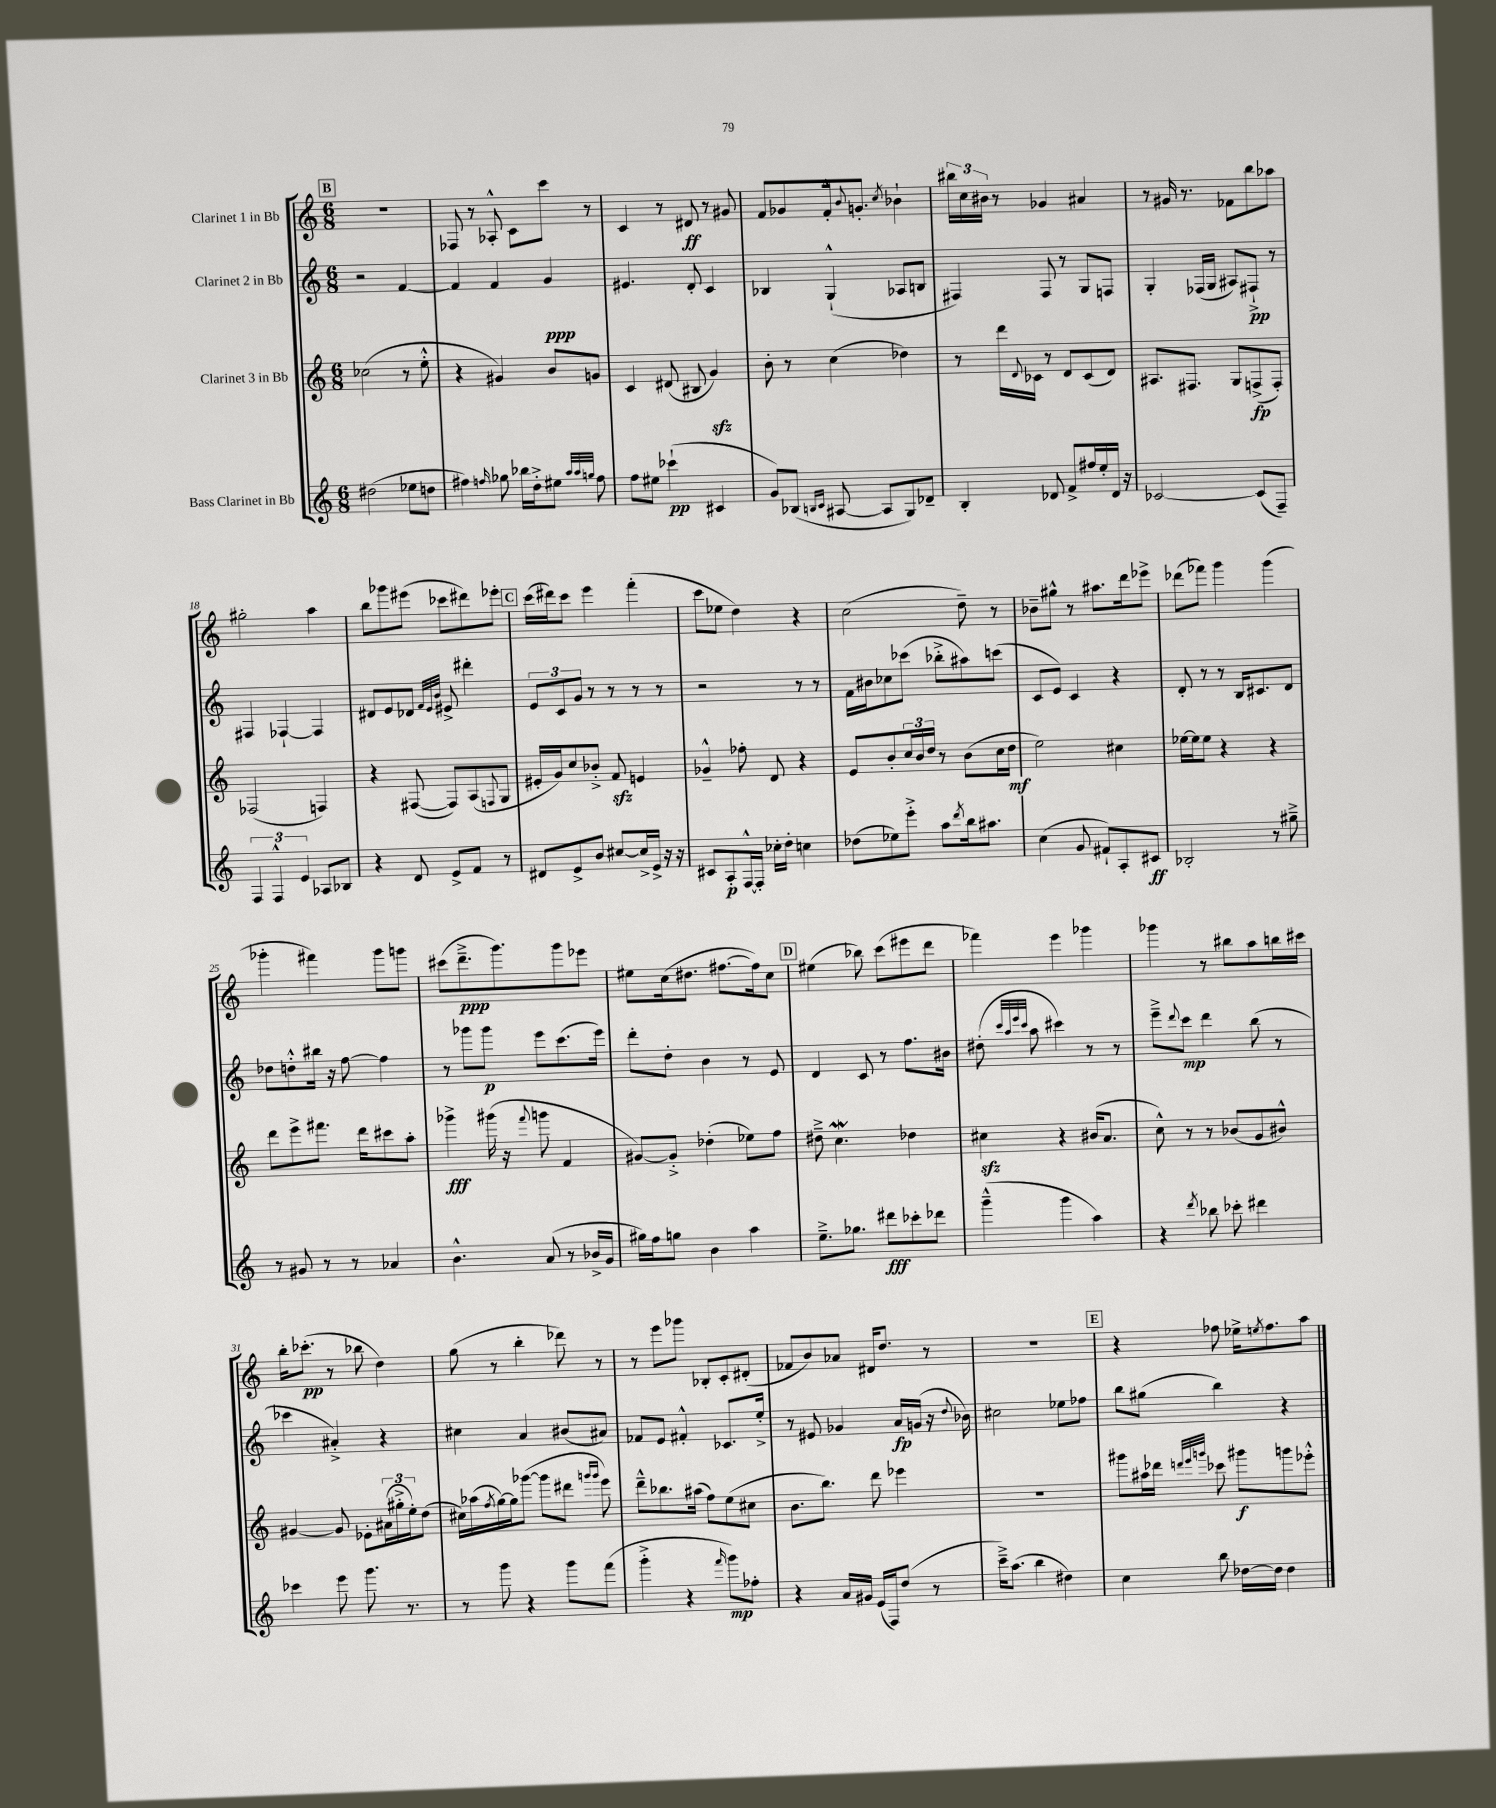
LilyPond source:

<<
\new StaffGroup <<
\new Staff = "s0" \with { instrumentName = "Clarinet 1 in Bb" } {
    \clef treble \key c \major \numericTimeSignature \time 6/8
    \mark \markup { \box "B" } R2. |
    fes8 r8 aes8-.-^ c'8 c'''8 r8 |
    c'4 r8 dis'8\ff r8 gis'8 |
    f'8 ges'8 f'16-.-^ \appoggiatura { b'8 } g'8.-. \acciaccatura { c''8 } bes'4-! |
    \tuplet 3/2 { bis''16 c''16 bis'16 } r8 ges'4 ais'4 |
    r8 gis'16 r8. fes'8 b''8 aes''8 |
    gis''2-. a''4 |
    b''8 ges'''8 eis'''8( ces'''8 dis'''8) ees'''8-. |
    \mark \markup { \box "C" } c'''16( dis'''16) c'''8 e'''4 f'''4-.( |
    c'''8 ees''8 d''4) r4 |
    c''2( d''8--) r8 |
    bes'8-- gis''8-^ r8 ais''8. d'''16 ees'''8-> |
    des'''8( fes'''8) g'''4 g'''4( |
    ges'''4-. fis'''4) ges'''8 g'''8 |
    cis'''8( d'''8.--->\ppp g'''8.) g'''8 ees'''8 |
    eis''8 c''16( dis''8. fis''8.~ fis''16) c''8 |
    \mark \markup { \box "D" } eis''4( bes''8) c'''8( eis'''8 d'''8 |
    fes'''4) e'''4 ges'''4 |
    ges'''4 r8 bis''8 a''8 b''16 cis'''16 |
    b''16-. ces'''8.-.\pp( r8 bes''8 d''4) |
    g''8( r8 b''4-. des'''8) r8 |
    r8 e'''8 ges'''8 bes8-. c'8-. dis'8-.( |
    fes'8 b'8) aes'8 dis'16 d''8. r8 |
    R2. |
    \mark \markup { \box "E" } r4 fes''8 ees''16-> \acciaccatura { e''8 } fes''8. a''8 \bar "|." |
}
\new Staff = "s1" \with { instrumentName = "Clarinet 2 in Bb" } {
    \clef treble \key c \major \numericTimeSignature \time 6/8
    \mark \markup { \box "B" } r2 f'4~ |
    f'4 f'4 g'4\ppp |
    eis'4. d'8-. c'4 |
    bes4 g4-!-^( aes8 b8 |
    fis4) fis8 r8 g8 f8 |
    g4-. fes16( g16 ais8) fis8-!->\pp r8 |
    fis4 fes4~-! fes4 |
    dis'8 e'8 des'8 \grace { f'32 e'32 b'32 } eis'8-> dis'''4-. |
    \mark \markup { \box "C" } \tuplet 3/2 { e'8 c'8 g'8 } r8 r8 r8 r8 |
    r2 r8 r8 |
    f'16 bis'16 ces''8 ces'''8( bes''8-.-> ais''8) c'''8( |
    c'8 e'8) c'4 r4 |
    d'8-. r8 r8 b16 cis'8. d'8 |
    des''8 d''8-.-^ bis''16 r16 f''8~ f''4 |
    r8 ges'''8 ges'''8\p e'''8 c'''8.( e'''16) |
    d'''8-. d''8-. b'4 r8 e'8 |
    \mark \markup { \box "D" } d'4 c'8 r8 f''8. bis'16 |
    dis''8-.( \grace { c'''32 a''32 e'''32 c'''32 } a''8 cis'''4) r8 r8 |
    e'''8---> \appoggiatura { d'''8 } c'''8\mp d'''4 b''8( r8 |
    ces'''4 ais'4-.->) r4 |
    cis''4 a'4 bis'8( ais'8) |
    fes'8 e'8 fis'4-.-^ ces'8. e''16-.-> |
    r8 eis'8 ges'4 a'16\fp g'16( r16 \appoggiatura { d''8 } bes'16) |
    cis''2 ees''8 fes''8 |
    \mark \markup { \box "E" } b''8 gis''8( b''4) r4 \bar "|." |
}
\new Staff = "s2" \with { instrumentName = "Clarinet 3 in Bb" } {
    \clef treble \key c \major \numericTimeSignature \time 6/8
    \mark \markup { \box "B" } ces''2( r8 e''8-.-^ |
    r4 gis'4) b'8 g'8 |
    c'4 dis'8( bis8 g'4\sfz) |
    b'8-. r8 c''4( des''4) |
    r8 d'''16 \appoggiatura { d'8 } ces'16 r8 d'8 ces'8( d'8) |
    ais8. fis8. g8 f8->\fp( f8-.) |
    fes2( f4) |
    r4 fis8~( fis8) a8( \appoggiatura { f8 } g8 |
    \mark \markup { \box "C" } eis'16-. g'16) c''8 bes'8-.-> f'8\sfz e'4 |
    ges'4---^ fes''8-. d'8 r4 |
    e'8 b'8-. \tuplet 3/2 { c''16 b'16 d''16 } r8 b'8( c''16 d''16\mf |
    e''2) cis''4 |
    ees''16~ ees''16 ees''8 r4 r4 |
    d'''8 e'''8-> fis'''8. d'''16 cis'''8 a''8-. |
    ges'''4->\fff gis'''16( r16 \appoggiatura { f'''8 } g'''8 f'4 |
    gis'8~) gis'8-.-> des''4-.( ees''8) f''8 |
    \mark \markup { \box "D" } dis''8---> c''4.\mordent des''4 |
    cis''4\sfz r4 bis'16( a'8. |
    c''8-^) r8 r8 bes'8( g'8 bis'8-^) |
    gis'4~ gis'8 ees'8-. \tuplet 3/2 { ais'16( gis''16-.-> e''16-.) } d''8( |
    cis''16) aes''16( \acciaccatura { f''8 } g''16~) g''16 ges'''8~( ges'''8 dis'''8 \grace { g'''16 g'''16 } e'''8) |
    d'''8---^ bes''8. ais''16( f''8) e''8( cis''8 |
    b'8. b''8.) d'''8 ees'''4 |
    R2. |
    \mark \markup { \box "E" } gis'''8 ais''16 des'''16 \grace { d'''32 e'''32 g'''32 } ces'''8 gis'''8\f g'''8 ees'''8-.-^ \bar "|." |
}
\new Staff = "s3" \with { instrumentName = "Bass Clarinet in Bb" } {
    \clef treble \key c \major \numericTimeSignature \time 6/8
    \mark \markup { \box "B" } dis''2( ees''8 d''8 |
    fis''4) \grace { f''16 } ges''8 bes''16 d''16-.-> eis''8 \grace { a''32 a''32 g''32 } f''8 |
    f''8 eis''8 ces'''4-!\pp( cis'4 |
    g'8) bes8( \grace { b16 c'16 } ais8~ ais8 g8) des'8-- |
    b4-. des'8 f'8-> fis''16 e''16-. des'16 r16 |
    ces'2~ ces'8( f8--) |
    \tuplet 3/2 { f4 f4-^ e'4 } aes8 bes8 |
    r4 d'8 e'8-> f'8 r8 |
    \mark \markup { \box "C" } dis'8 e'8-> b'8 cis''8~ cis''16-> e'16-> r16 r16 |
    cis'8 a8-.\p f16~-^ f16-. ces''16-. d''16-. c''4 |
    des''8( ees''8) e'''8-.-> a''8 \acciaccatura { d'''8 } b''16 ais''8. |
    c''4( g'8 fis'8-!) a8-. cis'8\ff |
    bes2-. r8 gis''8---> |
    r8 gis'8 r8 r8 aes'4 |
    b'4.-^ a'8( r8 bes'16-> g'16 |
    gis''16) f''16 g''8 b'4 a''4 |
    \mark \markup { \box "D" } e''8.---> ges''8. dis'''8\fff ces'''8-. des'''8 |
    g'''4---^( g'''4 a''4) |
    r4 \acciaccatura { d'''8 } bes''8 ces'''8-. dis'''4 |
    ces'''4 e'''8 g'''8. r8. |
    r8 g'''8 r4 g'''8 f'''8( |
    g'''4-.-> r4 \grace { f'''16 } g'''8\mp) fes''8-. |
    r4 a'16 gis'16 e'16( f16) d''8( r8 |
    c'''16--->) a''8.( b''4 dis''4) |
    \mark \markup { \box "E" } c''4 b''8 des''16~ des''16 des''4 \bar "|." |
}
>>
>>
\layout { \context { \Score currentBarNumber = #12 } }
